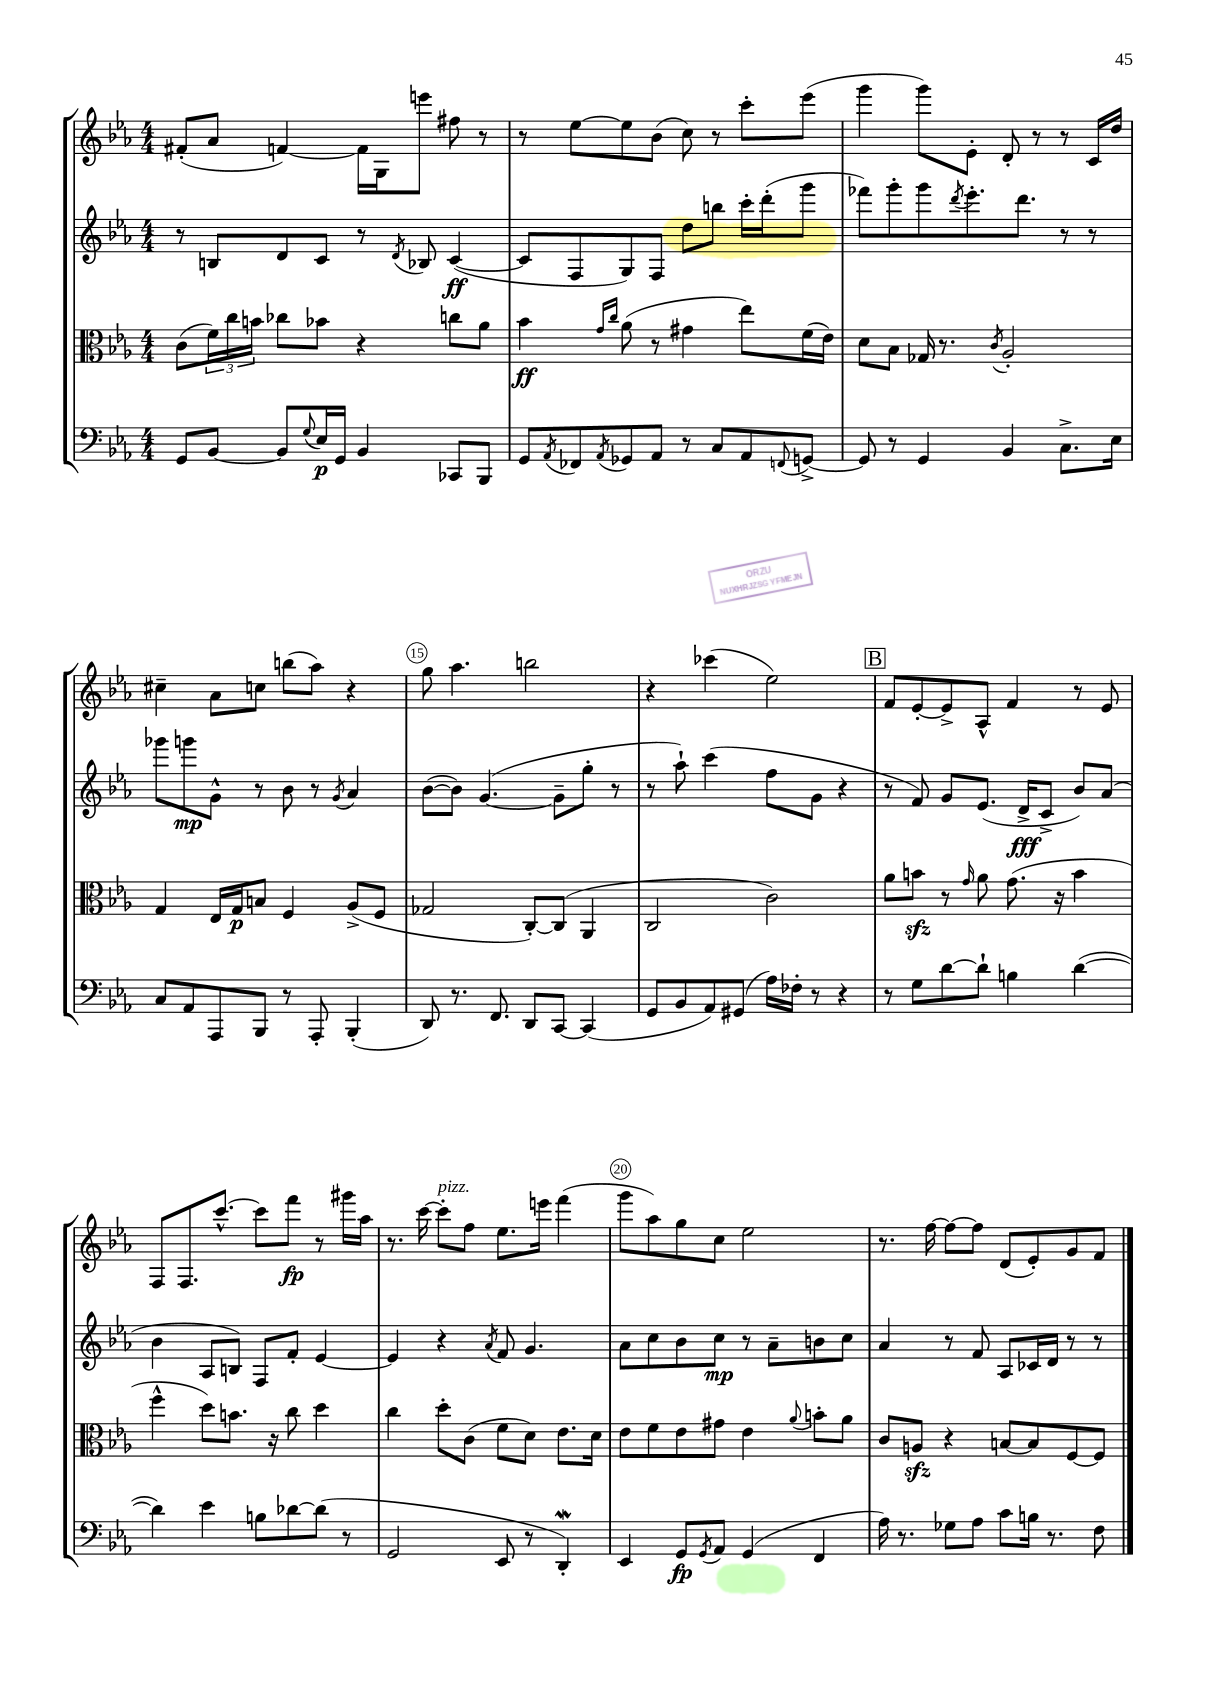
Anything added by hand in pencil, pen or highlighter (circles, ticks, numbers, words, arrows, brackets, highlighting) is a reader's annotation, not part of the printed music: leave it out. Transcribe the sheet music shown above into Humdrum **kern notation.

**kern	**dynam	**kern	**dynam	**kern	**dynam	**kern	**dynam
*part4	*part4	*part3	*part3	*part2	*part2	*part1	*part1
*staff4	*staff4	*staff3	*staff3	*staff2	*staff2	*staff1	*staff1
*clefF4	*	*clefC3	*	*clefG2	*	*clefG2	*
*k[b-e-a-]	*	*k[b-e-a-]	*	*k[b-e-a-]	*	*k[b-e-a-]	*
*M4/4	*	*M4/4	*	*M4/4	*	*M4/4	*
=11	=11	=11	=11	=11	=11	=11	=11
8GG/L	.	(8c\L	.	8r	.	(8f#X'/L	.
[8BB-/J	.	24f\L)	.	8Bn/L	.	8a-/J	.
.	.	24cc\	.	.	.	.	.
.	.	24bn\JJ	.	.	.	.	.
8BB-/L]	.	8cc-X\L	.	8d/	.	[4fn/)	.
8qqG/	.	.	.	.	.	.	.
16E-/L	p	8b-X\J	.	8c/J	.	.	.
16GG/JJ	.	.	.	.	.	.	.
4BB-/	.	4r	.	8r	.	16f\LL]	.
.	.	.	.	.	.	16G\J	.
.	.	.	.	8qd/	.	.	.
.	.	.	.	8B-X/	.	8eeen\J	.
8CC-X/L	.	8ccn\L	.	([4c/	ff	8ff#X\	.
8BBB-/J	.	8a-\J	.	.	.	8r	.
=12	=12	=12	=12	=12	=12	=12	=12
8GG/L	.	4b-\	ff	8c/L]	.	8r	.
8qAA-/	.	.	.	.	.	.	.
8FF-X/	.	.	.	8F/	.	[8ee-\L	.
.	.	16qqg/LL	.	.	.	.	.
8qAA-/	.	16qqcc/JJ	.	.	.	.	.
8GG-X/	.	(8a-\	.	8G/)	.	8ee-\]	.
8AA-/J	.	8r	.	8F/J	.	(8b-\J	.
8r	.	4g#X\	.	8dd\L	.	8cc\)	.
8C/L	.	.	.	8bbn\J	.	8r	.
8AA-/	.	8ee-\L)	.	16ccc'\LL	.	8ccc'\L	.
.	.	.	.	(16ddd'\J	.	.	.
8qqFFn/	.	.	.	.	.	.	.
[8GGn^/J	.	(16f\L	.	8ggg\J	.	(8eee-\J	.
.	.	16e-\JJ)	.	.	.	.	.
=13	=13	=13	=13	=13	=13	=13	=13
8GG/]	.	8d\L	.	8fff-X\L)	.	4ggg\	.
8r	.	8B-\J	.	8ggg'\	.	.	.
4GG/	.	16G-X/	.	8ggg\	.	8ggg\L)	.
.	.	8.r	.	.	.	.	.
.	.	.	.	8qddd/	.	.	.
.	.	.	.	8.eee-'\	.	8e-'\J	.
.	.	8qc/	.	.	.	.	.
4BB-/	.	2A-'/	.	.	.	8d'/	.
.	.	.	.	8.ddd\J	.	.	.
.	.	.	.	.	.	8r	.
8.C^\L	.	.	.	8r	.	8r	.
.	.	.	.	8r	.	16c/LL	.
16E-\Jk	.	.	.	.	.	16dd/JJ	.
!!LO:LB:g=z
=14	=14	=14	=14	=14	=14	=14	=14
8C/L	.	4G/	.	8ggg-X\L	.	4cc#X~\	.
8AA-/	.	.	.	8gggn\	mp	.	.
8AAA-/	.	16E-/LL	.	8g^^\J	.	8a-\L	.
.	.	16G/J	p	.	.	.	.
8BBB-/J	.	8Bn/J	.	8r	.	8ccn\J	.
8r	.	4F/	.	8b-\	.	(8bbn\L	.
8AAA-'/	.	.	.	8r	.	8aa-\J)	.
.	.	.	.	8qg/	.	.	.
(4BBB-'/	.	(8A-^/L	.	4a-/	.	4r	.
.	.	8F/J	.	.	.	.	.
=15	=15	=15	=15	=15	=15	=15	=15
8DD/)	.	2G-X/	.	([8b-\L	.	8gg\	.
8.r	.	.	.	8b-\J])	.	4.aa-\	.
.	.	.	.	([4.g/	.	.	.
8.FF/	.	.	.	.	.	.	.
8DD/L	.	[8C'/L)	.	.	.	2bbn\	.
[8CC/J	.	(8C/J]	.	8g~\L]	.	.	.
(4CC/]	.	4AA-/	.	8gg'\J	.	.	.
.	.	.	.	8r	.	.	.
=16	=16	=16	=16	=16	=16	=16	=16
8GG/L	.	2C/	.	8r	.	4r	.
8BB-/	.	.	.	8aa-`\)	.	.	.
8AA-/)	.	.	.	(4ccc\	.	(4ccc-X\	.
(8GG#X/J	.	.	.	.	.	.	.
16A-\LL)	.	2c\)	.	8ff\L	.	2ee-\)	.
16F-X'\JJ	.	.	.	.	.	.	.
8r	.	.	.	8g\J	.	.	.
4r	.	.	.	4r	.	.	.
!!LO:REH:place=s1:t=B
=17	=17	=17	=17	=17	=17	=17	=17
8r	.	8a-\L	.	8r	.	8f/L	.
8G\L	.	8bnzz\J	.	8f/)	.	[8e-'/	.
[8d\	.	8r	.	8g/L	.	8e-^/]	.
.	.	16qqg/	.	.	.	.	.
8d`\J]	.	8a-\	.	(8.e-/J	.	8A-^^/J	.
4Bn\	.	(8.g\	.	.	.	4f/	.
.	.	.	.	16d^/KL	fff	.	.
.	.	.	.	8c^/J	.	.	.
.	.	16r	.	.	.	.	.
([4d\	.	4b\	.	8b-/L)	.	8r	.
.	.	.	.	(8a-/J	.	8e-/	.
!!LO:LB:g=z
=18	=18	=18	=18	=18	=18	=18	=18
4d\])	.	4ff^^\	.	4b-\	.	8F/L	.
.	.	.	.	.	.	8.F/	.
4e-\	.	8dd\L)	.	8A-/L	.	.	.
.	.	.	.	.	.	[8.ccc^^/J	.
.	.	8.bn\J	.	8Bn/J)	.	.	.
8Bn\L	.	.	.	8F/L	.	8ccc\L]	.
.	.	16r	.	.	.	.	.
[8d-X\	.	8cc\	.	8f'/J	.	8fff\J	fp
(8d-\J]	.	4dd\	.	[4e-/	.	8r	.
8r	.	.	.	.	.	16ggg#X\LL	.
.	.	.	.	.	.	16aa-\JJ	.
=19	=19	=19	=19	=19	=19	=19	=19
2GG/	.	4cc\	.	4e-/]	.	8.r	.
.	.	.	.	.	.	[16ccc\	.
!	!	!	!	!	!	!LO:TX:a:i:t=pizz.	!
.	.	8dd'\L	.	4r	.	8ccc'\L]	.
.	.	(8c\J	.	.	.	8ff\J	.
.	.	.	.	8qa-/	.	.	.
8EE-/	.	8f\L	.	8f/	.	8.ee-\L	.
8r	.	8d\J)	.	4.g/	.	.	.
.	.	.	.	.	.	16eeen\Jk	.
4DDW'/)	.	8.e-\L	.	.	.	(4fff\	.
.	.	16d\Jk	.	.	.	.	.
=20	=20	=20	=20	=20	=20	=20	=20
4EE-/	.	8e-\L	.	8a-\L	.	8ggg\L	.
.	.	8f\	.	8cc\	.	8aa-\)	.
8GG/L	fp	8e-\	.	8b-\	.	8gg\	.
8qGG/	.	.	.	.	.	.	.
8AA-/J	.	8g#X\J	.	8cc\J	mp	8cc\J	.
(4GG/	.	4e-\	.	8r	.	2ee-\	.
.	.	.	.	8a-~\L	.	.	.
.	.	8qqa-/	.	.	.	.	.
4FF/	.	8bn'\L	.	8bn\	.	.	.
.	.	8a-\J	.	8cc\J	.	.	.
=21	=21	=21	=21	=21	=21	=21	=21
16A-\)	.	8c/L	.	4a-/	.	8.r	.
8.r	.	.	.	.	.	.	.
.	.	8Anzz/J	.	.	.	.	.
.	.	.	.	.	.	[16ff\	.
8G-X\L	.	4r	.	8r	.	8ff\L_	.
8A-\J	.	.	.	8f/	.	8ff\J]	.
8c\L	.	[8Bn/L	.	8A-/L	.	(8d/L	.
16Bn\Jk	.	8B/]	.	16c-X/L	.	8e-'/)	.
8.r	.	.	.	16d/JJ	.	.	.
.	.	[8F/	.	8r	.	8g/	.
8F\	.	8F/J]	.	8r	.	8f/J	.
==	==	==	==	==	==	==	==
*-	*-	*-	*-	*-	*-	*-	*-
